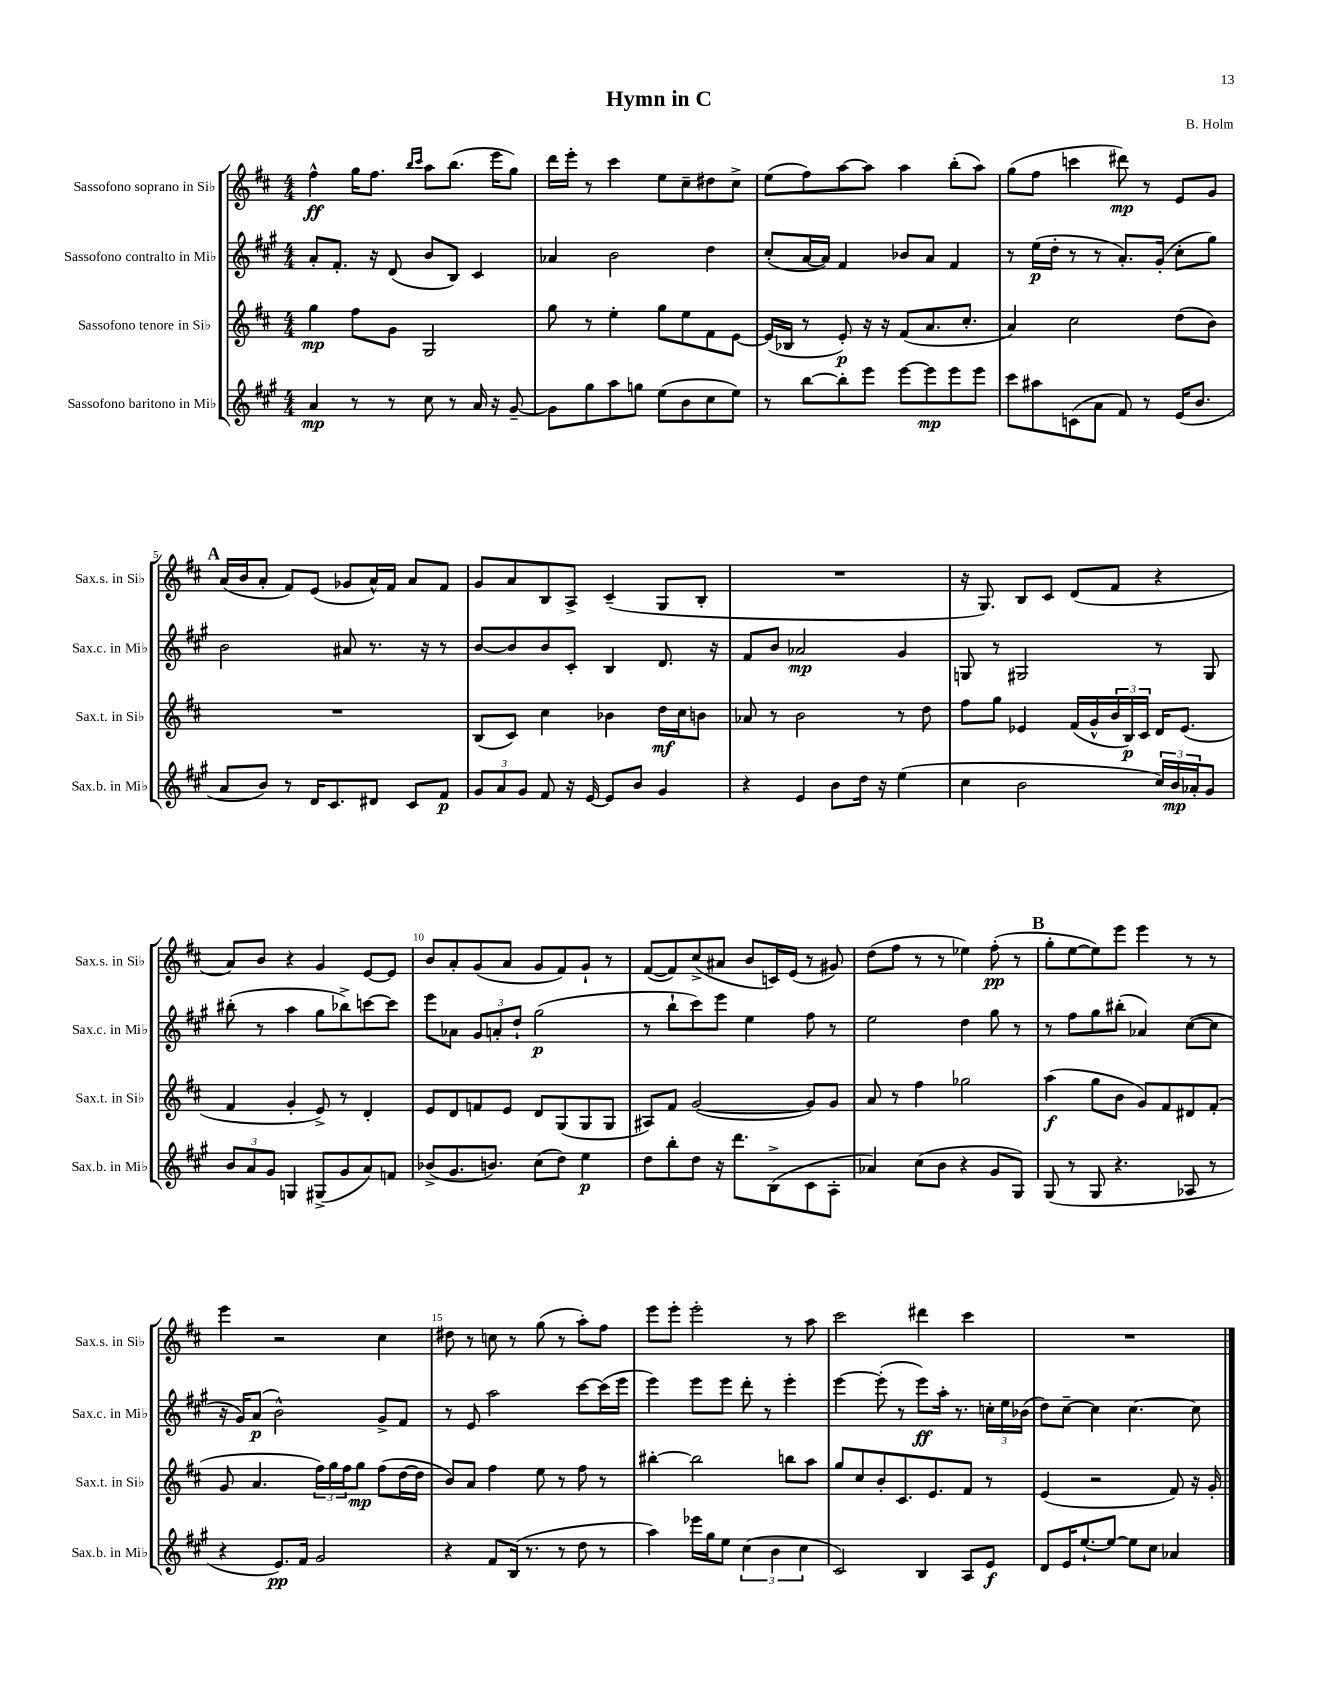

**kern	**kern	**kern	**kern
*staff4	*staff3	*staff2	*staff1
*clefG2	*clefG2	*clefG2	*clefG2
*k[f#c#g#]	*k[f#c#]	*k[f#c#g#]	*k[f#c#]
*M4/4	*M4/4	*M4/4	*M4/4
4a	4gg	8a'	4ff#^^
.	.	8.f#'	.
8r	8ff#	.	16gg
.	.	16r	8.ff#
8r	8g	(8d	.
.	.	.	16qqbb
.	.	.	16qqccc#
8cc#	2G	8b	8aa
8r	.	8B)	(8.bb
16a	.	4c#	.
16r	.	.	16eee
[8g#~	.	.	8gg)
=	=	=	=
8g#]	8gg	4a-	16ddd
.	.	.	16eee'
8gg#	8r	.	8r
8aa	4ee'	2b	4ccc#
8gg	.	.	.
(8ee	8gg	.	8ee
8b	8ee	.	8cc#~
8cc#	8f#	4dd	8dd#
8ee)	[8e	.	8cc#^
=	=	=	=
8r	(16e]	(8cc#'	(8ee
.	16B-	.	.
[8bb	8r	[16a	8ff#)
.	.	16a])	.
8bb']	8e')	4f#	[8aa
8eee	16r	.	8aa]
.	16r	.	.
[8eee	(8f#	8b-	4aa
8eee]	8.a	8a	.
8eee	.	4f#	(8bb'
.	8.cc#'	.	.
8eee	.	.	8aa)
=	=	=	=
8ccc#	4a)	8r	(8gg
8aa#	.	(16ee	8ff#
.	.	16dd'	.
(8c	2cc#	8r	4ccc
8a	.	8r	.
8f#)	.	8.a')	8ddd#)
8r	.	.	8r
.	.	(16g#'	.
(16e	(8dd	8cc#'	8e
8.b	.	.	.
.	8b)	8gg#)	8g
=	=	=	=
8a	1r	2b	(16a
.	.	.	16b
8b)	.	.	8a'
8r	.	.	8f#)
16d	.	.	(8e
8.c#	.	.	.
.	.	8a#	8g-
8d#	.	8.r	16a^^)
.	.	.	16f#
8c#	.	.	8a
.	.	16r	.
8f#	.	8r	8f#
=	=	=	=
12g#	(8B	[8b	8g
12a	.	.	.
.	8c#)	8b]	8a
12g#	.	.	.
8f#	4cc#	8b	8B
16r	.	8c#'	8A^
[16e	.	.	.
8e]	4b-	4B	(4c#~
8b	.	.	.
4g#	16dd	8.d	8G
.	16cc#	.	.
.	8b	.	8B'
.	.	16r	.
=	=	=	=
4r	8a-	8f#	1r
.	8r	8b	.
4e	2b	2a-	.
8b	.	.	.
16dd	.	.	.
16r	.	.	.
(4ee	8r	4g#	.
.	8dd	.	.
=	=	=	=
4cc#	8ff#	8G	16r
.	.	.	8.G)
.	8gg	8r	.
2b	4e-	2G#	8B
.	.	.	8c#
.	(16f#	.	(8d
.	16g^^	.	.
.	24b	.	8f#
.	24B)	.	.
.	24c#	.	.
24cc#)	16d	8r	4r
24b	.	.	.
.	(8.e-	.	.
24a-'	.	.	.
8g#	.	8G#	.
=	=	=	=
12b	4f#	(8bb#'	8a)
12a	.	.	.
.	.	8r	8b
12g#	.	.	.
4G	4g'	4aa	4r
(8G#^	8e^)	8gg#	4g
8g#	8r	8bb-^)	.
8a)	4d'	[8ccc	[8e
8f	.	8ccc]	8e]
=	=	=	=
(8b-^	8e	8eee	8b
8.g#	8d	8a-	8a'
.	8f	12g#	(8g
8.b)	.	.	.
.	.	12a'	.
.	8e	.	8a
.	.	12dd`	.
(8cc#	8d	(2gg#	8g
8dd)	(8G	.	8f#)
4ee	8G	.	8g`
.	8G	.	8r
=	=	=	=
8dd	8A#)	8r	([8f#
8bb'	8f#	8bb`	8f#])
8dd	([2g	8ccc#)	(8cc#^
16r	.	8eee	8a#
8.ddd	.	.	.
.	.	4ee	8b
(8B^	.	.	16c)
.	.	.	(16e
8c#	8g])	8ff#	8r
8A'	8g	8r	8g#)
=	=	=	=
4a-)	8a	2ee	(8dd
.	8r	.	8ff#
(8cc#	4ff#	.	8r
8b	.	.	8r
4r	2gg-	4dd	4ee-)
8g#	.	8gg#	(8ff#'
8G#)	.	8r	8r
=	=	=	=
(8G#	(4aa	8r	8gg'
8r	.	8ff#	[8ee
8G#	8gg	8gg#	8ee])
4.r	8b	(8bb#'	8eee
.	8g)	4a-)	4eee
.	8f#	.	.
8A-	8d#	([8cc#	8r
8r	(8f#'	8cc#]	8r
=	=	=	=
4r	8g	16r	4eee
.	.	16g#)	.
.	4.a	(8a	.
8.e)	.	2b^^)	2r
16f#	.	.	.
2g#	24ff#)	.	.
.	24gg	.	.
.	24ff#	.	.
.	8gg	.	.
.	(8ff#	8g#^	4cc#
.	[16dd	8f#	.
.	16dd]	.	.
=	=	=	=
4r	8b)	8r	8dd#
.	8a	8e	8r
8f#	4ff#	2aa	8cc
(16B	.	.	8r
8.r	.	.	.
.	8ee	.	(8gg
8r	8r	.	8r
8dd	8ff#	[8ccc#	8aa')
8r	8r	(16ccc#]	8ff#
.	.	16eee	.
=	=	=	=
4aa)	[4bb#'	4eee)	8eee
.	.	.	8eee'
16eee-	2bb#]	8eee	2eee'
16gg#	.	.	.
8ee	.	8eee	.
(6cc#	.	8ddd'	.
.	.	8r	.
6b	.	.	.
.	8bb	4eee'	8r
6cc#	.	.	.
.	8aa	.	8aa
=	=	=	=
2c#)	8gg	[4eee	2ccc#
.	8cc#	.	.
.	8b'	(8eee']	.
.	8.c#	8r	.
4B	.	8eee)	4ddd#
.	8.e	.	.
.	.	16aa'	.
.	.	8.r	.
8A	8f#	.	4ccc#
8e	8r	24cc'	.
.	.	24ee	.
.	.	(24b-	.
=	=	=	=
8d	(4e	8dd)	1r
16e	.	[8cc#~	.
[8.ee`	.	.	.
.	2r	4cc#]	.
8ee_	.	.	.
8ee]	.	[4.cc#	.
8cc#	.	.	.
4a-	8f#)	.	.
.	16r	8cc#]	.
.	16g'	.	.
==	==	==	==
*-	*-	*-	*-
